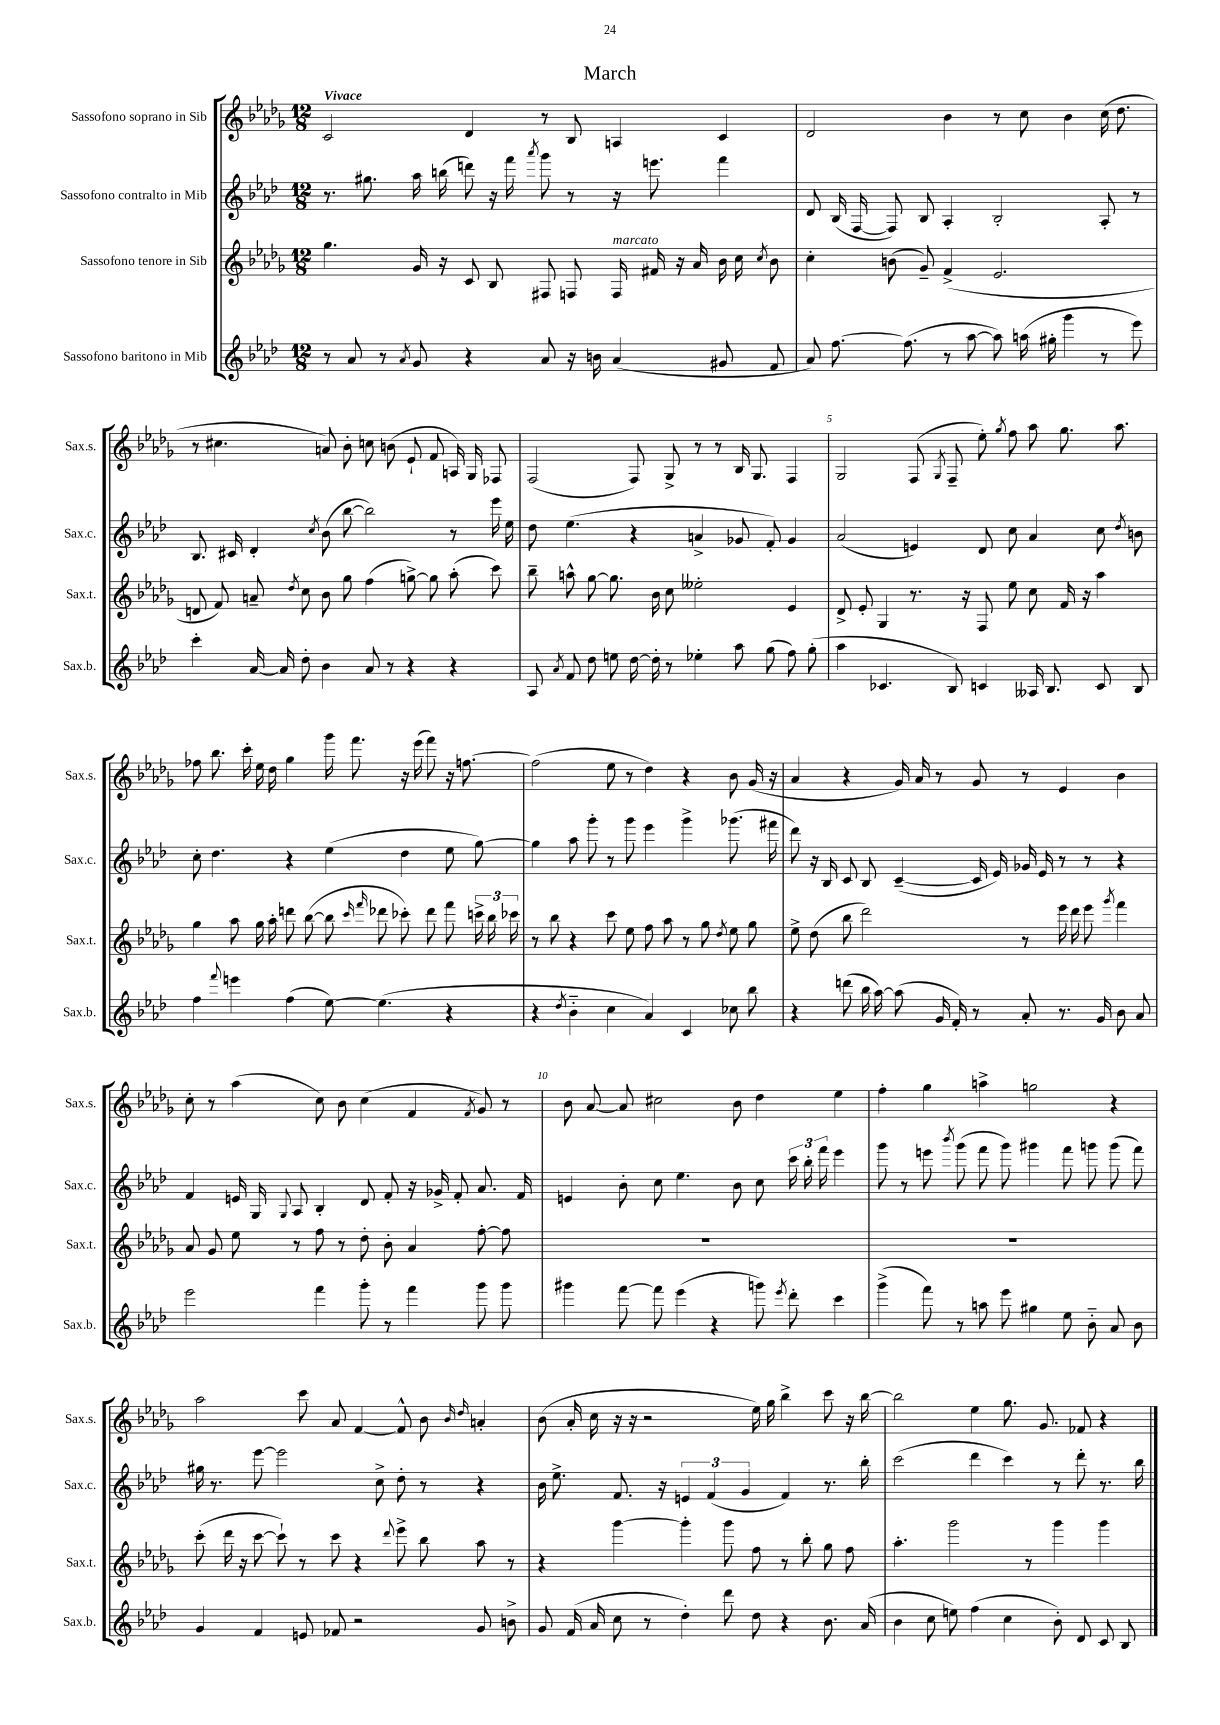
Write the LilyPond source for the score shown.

\header { title = "March" }
<<
\new StaffGroup <<
\new Staff = "s0" \with { instrumentName = "Sassofono soprano in Sib" shortInstrumentName = "Sax.s." } {
    \clef treble \key des \major \numericTimeSignature \time 12/8 \tempo "Vivace"
    \autoBeamOff c'2 des'4 r8 bes8 a4 c'4 |
    des'2 bes'4 r8 c''8 bes'4 c''16( des''8. |
    r8 cis''4. a'8) bes'8-. c''8 b'8( ees'8-! f'8 a16) ges16 fes8 |
    f2( f8) ges8-> r8 r8 bes16 ges8. f4 |
    ges2 f8( \acciaccatura { ges8 } f8-- ees''8-.) \acciaccatura { ges''8 } f''8 aes''8 ges''8. aes''8. |
    fes''8 bes''8. c'''16-. ees''16 des''16 ges''4 ges'''16 f'''8. r16 ees'''16( f'''8) r16 f''8.~ |
    f''2( ees''8 r8 des''4) r4 bes'8 ges'16( r16 |
    aes'4 r4 ges'16) aes'16 r8 ges'8 r8 ees'4 bes'4 |
    c''8-. r8 aes''4( c''8) bes'8 c''4( f'4 \acciaccatura { f'8 } ges'8) r8 |
    bes'8 aes'8~ aes'8 cis''2 bes'8 des''4 ees''4 |
    f''4-. ges''4 a''4-> g''2 r4 |
    aes''2 c'''8 aes'8 f'4~ f'8-^ bes'8 \grace { bes'16 des''16 } a'4-. |
    bes'8( aes'16-. c''16 r16 r16 r2 ees''16) ges''16 bes''4-> c'''8 r16 bes''16~ |
    bes''2 ees''4 ges''8. ges'8. fes'8 r4 \bar "|." |
}
\new Staff = "s1" \with { instrumentName = "Sassofono contralto in Mib" shortInstrumentName = "Sax.c." } {
    \clef treble \key aes \major \numericTimeSignature \time 12/8
    \autoBeamOff r8. gis''8. aes''16 b''16( d'''8) r16 f'''16 \acciaccatura { aes'''8 } g'''8 r8 r16 e'''8. f'''4 |
    des'8 bes16( f16~ f8) bes8 aes4-. bes2-. aes8-. r8 |
    bes8. cis'16 des'4-. \acciaccatura { c''8 } bes'8( bes''8~ bes''2) r8 ees'''16 ees''16 |
    des''8 ees''4.( r4 a'4-> ges'8 f'8-.) ges'4 |
    aes'2( e'4) des'8 c''8 aes'4 c''8 \acciaccatura { des''8 } b'8 |
    c''8-. des''4. r4 ees''4( des''4 ees''8 g''8~) |
    g''4 aes''8 g'''8-. r8 g'''8 ees'''4 g'''4-> ges'''8.( fis'''16 |
    des'''8) r16 bes16 c'8 bes8 c'4~--( c'16 ees'16) ges'16 ees'16 r8 r8 r4 |
    f'4 e'16 g16 \appoggiatura { g8 } aes8 bes4-. des'8 f'8-. r16 ges'16-> f'8-. aes'8. f'16 |
    e'4 bes'8-. c''8 ees''4. bes'8 c''8 \tuplet 3/2 { c'''16 bes''16-. f'''16 } ees'''4 |
    g'''8 r8 e'''8 \acciaccatura { bes'''8 } g'''8( f'''8 g'''8) gis'''4 f'''8 g'''8 g'''8( f'''8) |
    gis''16 r8. ees'''8~ ees'''2 c''8-> des''8-. r8 r4 |
    bes'16 ees''8.-> f'8. r16 \tuplet 3/2 { e'4 f'4( g'4 } f'4) r8. bes''16-. |
    c'''2( des'''4 c'''4) r8 des'''8-. r8. bes''16 \bar "|." |
}
\new Staff = "s2" \with { instrumentName = "Sassofono tenore in Sib" shortInstrumentName = "Sax.t." } {
    \clef treble \key des \major \numericTimeSignature \time 12/8
    \autoBeamOff ges''4. ges'16 r16 c'8 bes8 fis8 f8 f16^\markup { \italic "marcato" } fis'16 r16 aes'16 bes'16 c''16 \acciaccatura { c''8 } bes'8 |
    c''4-. b'8( ges'8--) f'4->( ees'2. |
    d'8 f'8) a'8-- \acciaccatura { des''8 } c''8 bes'8 ges''8 f''4( g''8~->) g''8 aes''8-.( c'''8) |
    bes''8-- a''8-^ ges''8~ ges''8. bes'16 c''8 eeses''2-. ees'4 |
    des'8-> ees'8-. ges4 r8. r16 f8 ees''8 c''8 f'16 r16 aes''4 |
    ges''4 aes''8 ges''16 aes''16-. d'''8 bes''8~( bes''8 \grace { c'''16 f'''16 } des'''8 ces'''8-.) des'''8 f'''8 \tuplet 3/2 { c'''16-> bes''16 ces'''16 } |
    r8 bes''8 r4 c'''8 ees''8 f''8 aes''8 r8 ges''8 \acciaccatura { des''8 } ees''8 ges''8 |
    ees''8-> des''8( bes''8 des'''2) r8 ees'''16 des'''16 ees'''8 \acciaccatura { ges'''8 } f'''4 |
    aes'8 ges'8 ees''8 r8 f''8 r8 des''8-. bes'8-. aes'4 f''8~-. f''8 |
    R1. |
    R1. |
    c'''8-.( des'''16 r16 c'''8~ c'''8-!) r8 c'''8 r4 \appoggiatura { des'''8 } ees'''8-> bes''8 aes''8 r8 |
    r4 ges'''4~ ges'''4-. ges'''8 f''8 r8 bes''8-. ges''8 f''8 |
    aes''4.-. ges'''2 r8 ges'''4 ges'''4 \bar "|." |
}
\new Staff = "s3" \with { instrumentName = "Sassofono baritono in Mib" shortInstrumentName = "Sax.b." } {
    \clef treble \key aes \major \numericTimeSignature \time 12/8
    \autoBeamOff r8 aes'8 r8 \acciaccatura { aes'8 } g'8 r4 aes'8 r16 b'16 aes'4( gis'8 f'8 |
    aes'8) f''8.~ f''8.( r8 aes''8~ aes''8) a''16( gis''16-. g'''4 r8 ees'''8) |
    c'''4-. aes'16~ aes'16 des''8-. bes'4 aes'8 r8 r4 r4 |
    aes8 \acciaccatura { aes'8 } f'8 des''8 e''8 des''16~ des''16-. r8 ees''4-. aes''8 g''8( f''8) g''8-.( |
    aes''4 ces'4. bes8) c'4 aeses16 bes8. c'8 bes8 |
    f''4 \appoggiatura { f'''8 } e'''4 f''4( ees''8~) ees''4.( r4 |
    r4 \acciaccatura { des''8 } bes'4-_ c''4 aes'4) c'4 ces''8 bes''8 |
    r4 d'''8( bes''16 aes''16~) aes''8( g'16 f'16-.) r8 aes'8-. r8. g'16 bes'8 aes'8 |
    ees'''2 f'''4 g'''8-. r8 f'''4 g'''8 g'''8 |
    gis'''4 f'''8~ f'''8 ees'''4( r4 g'''8) \acciaccatura { ees'''8 } des'''8-. c'''4 |
    g'''4->( f'''8) r8 a''8 ees'''8 gis''4 ees''8 bes'8-_ aes'8 bes'8 |
    g'4 f'4 e'8 fes'8 r2 g'8 b'8-> |
    g'8 f'16( aes'16 c''8 r8 des''4-.) des'''8 des''8 r4 bes'8. aes'16( |
    bes'4 c''8 e''8) f''4( c''4 bes'8-.) des'8 c'8 bes8 \bar "|." |
}
>>
>>
\layout { \context { \Score \override BarNumber.break-visibility = ##(#f #t #t) barNumberVisibility = #(every-nth-bar-number-visible 5) } }
